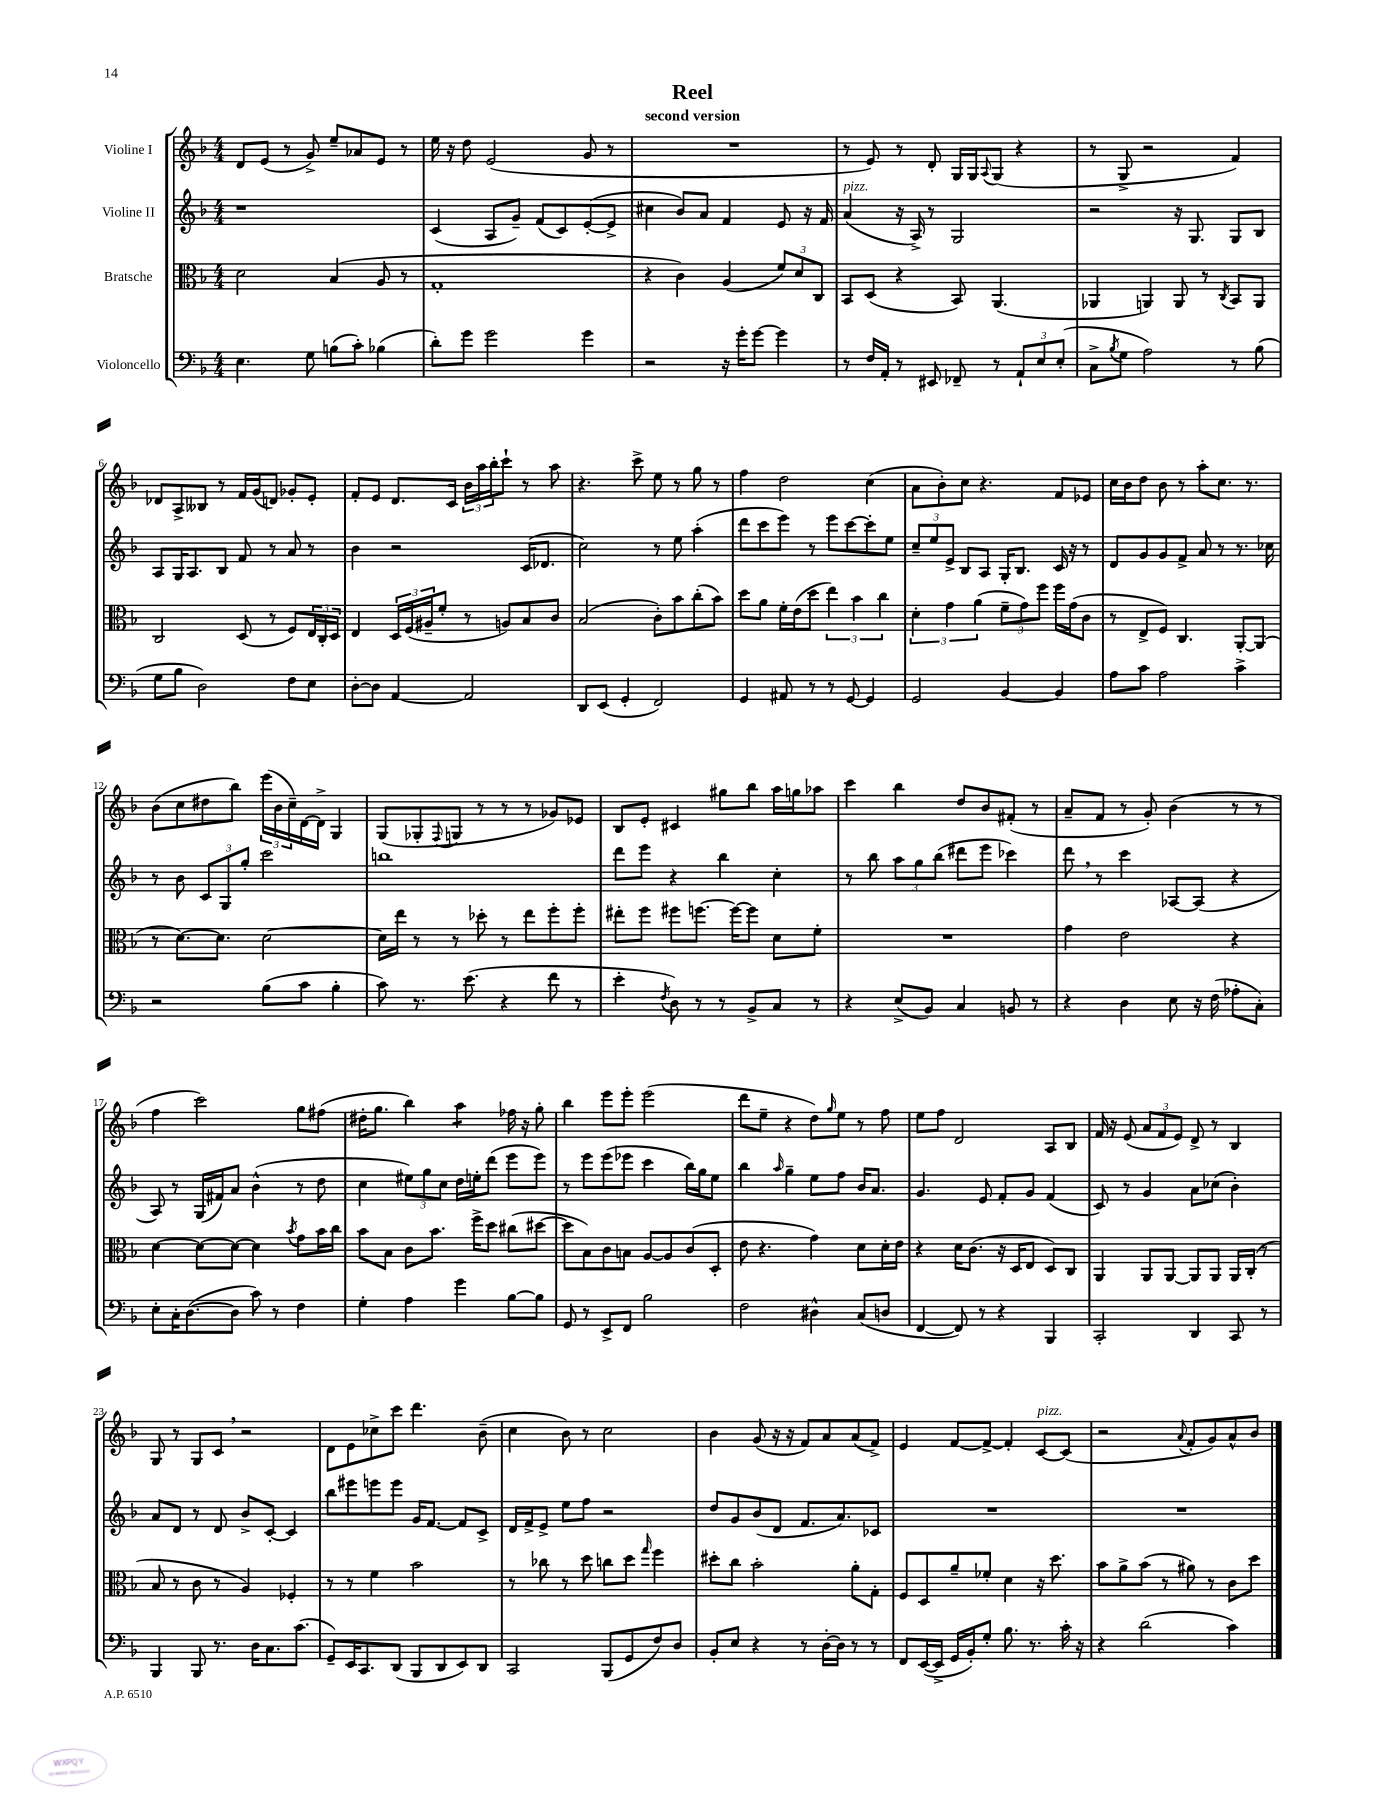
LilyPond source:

\header { title = "Reel" subtitle = "second version" }
<<
\new StaffGroup <<
\new Staff = "s0" \with { instrumentName = "Violine I" } {
    \clef treble \key f \major \numericTimeSignature \time 4/4
    d'8 e'8( r8 g'8->) e''8-- aes'8 e'8 r8 |
    e''16 r16 d''8 e'2( g'8 r8 |
    R1 |
    r8 e'8) r8 d'8-. g16 g16 \appoggiatura { a8 } g8( r4 |
    r8 g8-> r2 f'4) |
    des'8 a8-> beses8 r8 f'16 g'16( d'8) ges'8-. e'8-. |
    f'8-. e'8 d'8. c'16 \tuplet 3/2 { bes'16 a''16 bes''16-. } c'''8-! r8 a''8 |
    r4. c'''8-> e''8 r8 g''8 r8 |
    f''4 d''2 c''4( |
    a'8 bes'8-.) c''8 r4. f'8 ees'8 |
    c''16 bes'16 d''8 bes'8 r8 a''8-. c''8. r8. |
    bes'8( c''8 dis''8 bes''8) \tuplet 3/2 { e'''16( bes'16 c''16--) } d'16~ d'16-> g4 |
    g8( ges8-. \appoggiatura { f8 } g8 r8 r8 r8 ges'8) ees'8 |
    bes8 e'8-. cis'4 gis''8 bes''8 a''16 g''16 aes''8 |
    c'''4 bes''4 d''8 bes'8 fis'8-.( r8 |
    a'8-- f'8 r8 g'8-.) bes'4( r8 r8 |
    f''4 c'''2) g''8 fis''8( |
    dis''16-. g''8. bes''4) a''4:8 fes''16 r16 g''8-. |
    bes''4 e'''8 e'''8-. e'''2( |
    d'''8 e''8-- r4 d''8) \grace { g''16 } e''8 r8 f''8 |
    e''8 f''8 d'2 a8 bes8 |
    f'16 r16 e'8( \tuplet 3/2 { a'8 f'8 e'8) } d'8-> r8 bes4 |
    g8 r8 g8 c'8 \breathe r2 |
    d'8 e'8 ces''8-> c'''8 d'''4. bes'8--( |
    c''4 bes'8) r8 c''2 |
    bes'4 g'8( r16 r16 f'8) a'8 a'8( f'8->) |
    e'4 f'8~ f'8~-> f'4-. c'8~^\markup { \italic "pizz." } c'8( |
    r2 \appoggiatura { a'8 } f'8-. g'8) a'8-^ bes'8 \bar "|." |
}
\new Staff = "s1" \with { instrumentName = "Violine II" } {
    \clef treble \key f \major \numericTimeSignature \time 4/4
    r1 |
    c'4( a8 g'8--) f'8( c'8) e'8~-.( e'8-> |
    cis''4 bes'8) a'8 f'4 e'8 r16 f'16 |
    a'4^\markup { \italic "pizz." }( r16 a16->) r8 g2 |
    r2 r16 g8. g8 bes8 |
    a8 g16 a8. bes8 f'8 r8 a'8 r8 |
    bes'4 r2 c'16( des'8. |
    c''2) r8 e''8 a''4-.( |
    d'''8 c'''8 e'''8) r8 e'''8 c'''8~ c'''8-. e''8 |
    \tuplet 3/2 { c''8-- e''8 e'8-> } bes8 a8 g16-. bes8. c'16 r16 r8 |
    d'8 g'8 g'8 f'8-> a'8 r8 r8. ces''16 |
    r8 bes'8 \tuplet 3/2 { c'8 g8 g''8-. } c'''2 |
    b''1 |
    d'''8 e'''8 r4 bes''4 c''4-. |
    r8 bes''8 \tuplet 3/2 { a''8 g''8 bes''8( } dis'''8 e'''8 ces'''4) |
    d'''8 \breathe r8 c'''4 aes8~ aes8( r4 |
    a8) r8 g16( fis'16) a'8 bes'4-^( r8 d''8 |
    c''4 \tuplet 3/2 { eis''8) g''8 c''8 } d''16 e''16-. d'''8( e'''8 e'''8) |
    r8 e'''8 e'''8( ees'''8 c'''4 bes''16) g''16 e''8 |
    bes''4 \grace { a''16 } g''4-- e''8 f''8 bes'16 a'8. |
    g'4. e'8 f'8-. g'8 f'4( |
    c'8) r8 g'4 a'8 ces''8( bes'4-.) |
    a'8 d'8 r8 d'8 bes'8-> c'8~-. c'4 |
    bes''8 eis'''8 e'''8 e'''8 g'16 f'8.~ f'8 c'8-> |
    d'16 f'16-> e'8-> e''8 f''8 r2 |
    d''8 g'8 bes'8( d'8 f'8. a'8.) ces'8 |
    R1 |
    R1 \bar "|." |
}
\new Staff = "s2" \with { instrumentName = "Bratsche" } {
    \clef alto \key f \major \numericTimeSignature \time 4/4
    d'2 bes4( a8 r8 |
    g1-. |
    r4 c'4) a4( \tuplet 3/2 { f'8) d'8 c8 } |
    bes,8 d8( r4 bes,8) a,4.( |
    aes,4 a,4) a,8 r8 \acciaccatura { c8 } bes,8 a,8 |
    c2 d8( r8 f8) \tuplet 3/2 { e16 c16-. d16 } |
    e4 \tuplet 3/2 { d16 f16( ais16-- } f'8-. r8 a8) bes8 c'8 |
    bes2( c'8-.) bes'8 c''8-.( bes'8) |
    d''8 a'8 f'16-. e'16( d''8 \tuplet 3/2 { e''4) bes'4 c''4 } |
    \tuplet 3/2 { d'4-. g'4 a'4( } \tuplet 3/2 { f'8-- g'8) f''8 } f''16 g'16( c'8 |
    r8 e8-> f8) c4. a,8~-. a,8( |
    r8 d'8.~) d'8. d'2~ |
    d'16 e''16 r8 r8 des''8-. r8 e''8 f''8-. f''8-. |
    eis''8-. f''8 fis''8 f''8.~ f''16~ f''8 d'8 f'8-. |
    R1 |
    g'4 e'2 r4 |
    d'4~ d'8~ d'8~ d'4 \acciaccatura { bes'8 } g'8 bes'16 c''16 |
    bes'8 bes8 c'8 bes'8. f''16-> d''8 cis''8( dis''8~ |
    dis''8 bes8) c'8 b8 a8~ a8 c'8( d8-. |
    e'8 r4. g'4) d'8 d'16-. e'16 |
    r4 d'16 c'8.( r16 d16 e8 d8) c8 |
    a,4 a,8 a,8~ a,8 a,8 a,16 c16-.( r8 |
    bes8 r8 c'8 r8 a4) fes4-. |
    r8 r8 f'4 bes'2 |
    r8 ces''8 r8 d''8 c''8 d''8 \grace { g''16 } f''4 |
    dis''8-. c''8 bes'2-. a'8-. g8-. |
    f8 d8 a'8-- fes'8-. d'4 r16 d''8. |
    bes'8 a'8-> bes'8( r8 ais'8) r8 c'8 d''8 \bar "|." |
}
\new Staff = "s3" \with { instrumentName = "Violoncello" } {
    \clef bass \key f \major \numericTimeSignature \time 4/4
    e4. g8 b8( c'8-.) bes4( |
    d'8-.) g'8 g'2 g'4 |
    r2 r16 g'16-. g'8~ g'4 |
    r8 f16 a,16-. r8 eis,8 fes,8-- r8 \tuplet 3/2 { a,8-! e8 e8-.( } |
    c8-> \acciaccatura { bes8 } g8 a2) r8 bes8( |
    g8 bes8 d2) f8 e8 |
    d8~-. d8 a,4~ a,2 |
    d,8 e,8( g,4-. f,2) |
    g,4 ais,8 r8 r8 g,8~ g,4 |
    g,2 bes,4~ bes,4 |
    a8 c'8 a2 c'4-> |
    r2 bes8( c'8 bes4-. |
    c'8) r8. e'8.( r4 f'8 r8 |
    e'4-. \acciaccatura { f8 } d8) r8 r8 bes,8-> c8 r8 |
    r4 e8->( bes,8) c4 b,8 r8 |
    r4 d4 e8 r16 f16( aes8-. c8-.) |
    e8-. c16-. d8.~( d8 c'8) r8 f4 |
    g4-. a4 g'4 bes8~ bes8 |
    g,8 r8 e,8-> f,8 bes2 |
    f2 dis4-^ c8( d8 |
    f,4~ f,8) r8 r4 bes,,4 |
    c,2-. d,4 c,8 r8 |
    bes,,4 bes,,8 r8. d16 c8. c'8.( |
    g,8--) e,16 c,8. d,8( bes,,8 d,8 e,8) d,8 |
    c,2 bes,,8( g,8 f8) d8 |
    bes,8-. e8 r4 r8 d16~-. d16 r8 r8 |
    f,8 e,16~( e,16-> g,16 bes,16-.) g8-. bes8. r8. c'16-. r16 |
    r4 d'2( c'4) \bar "|." |
}
>>
>>
